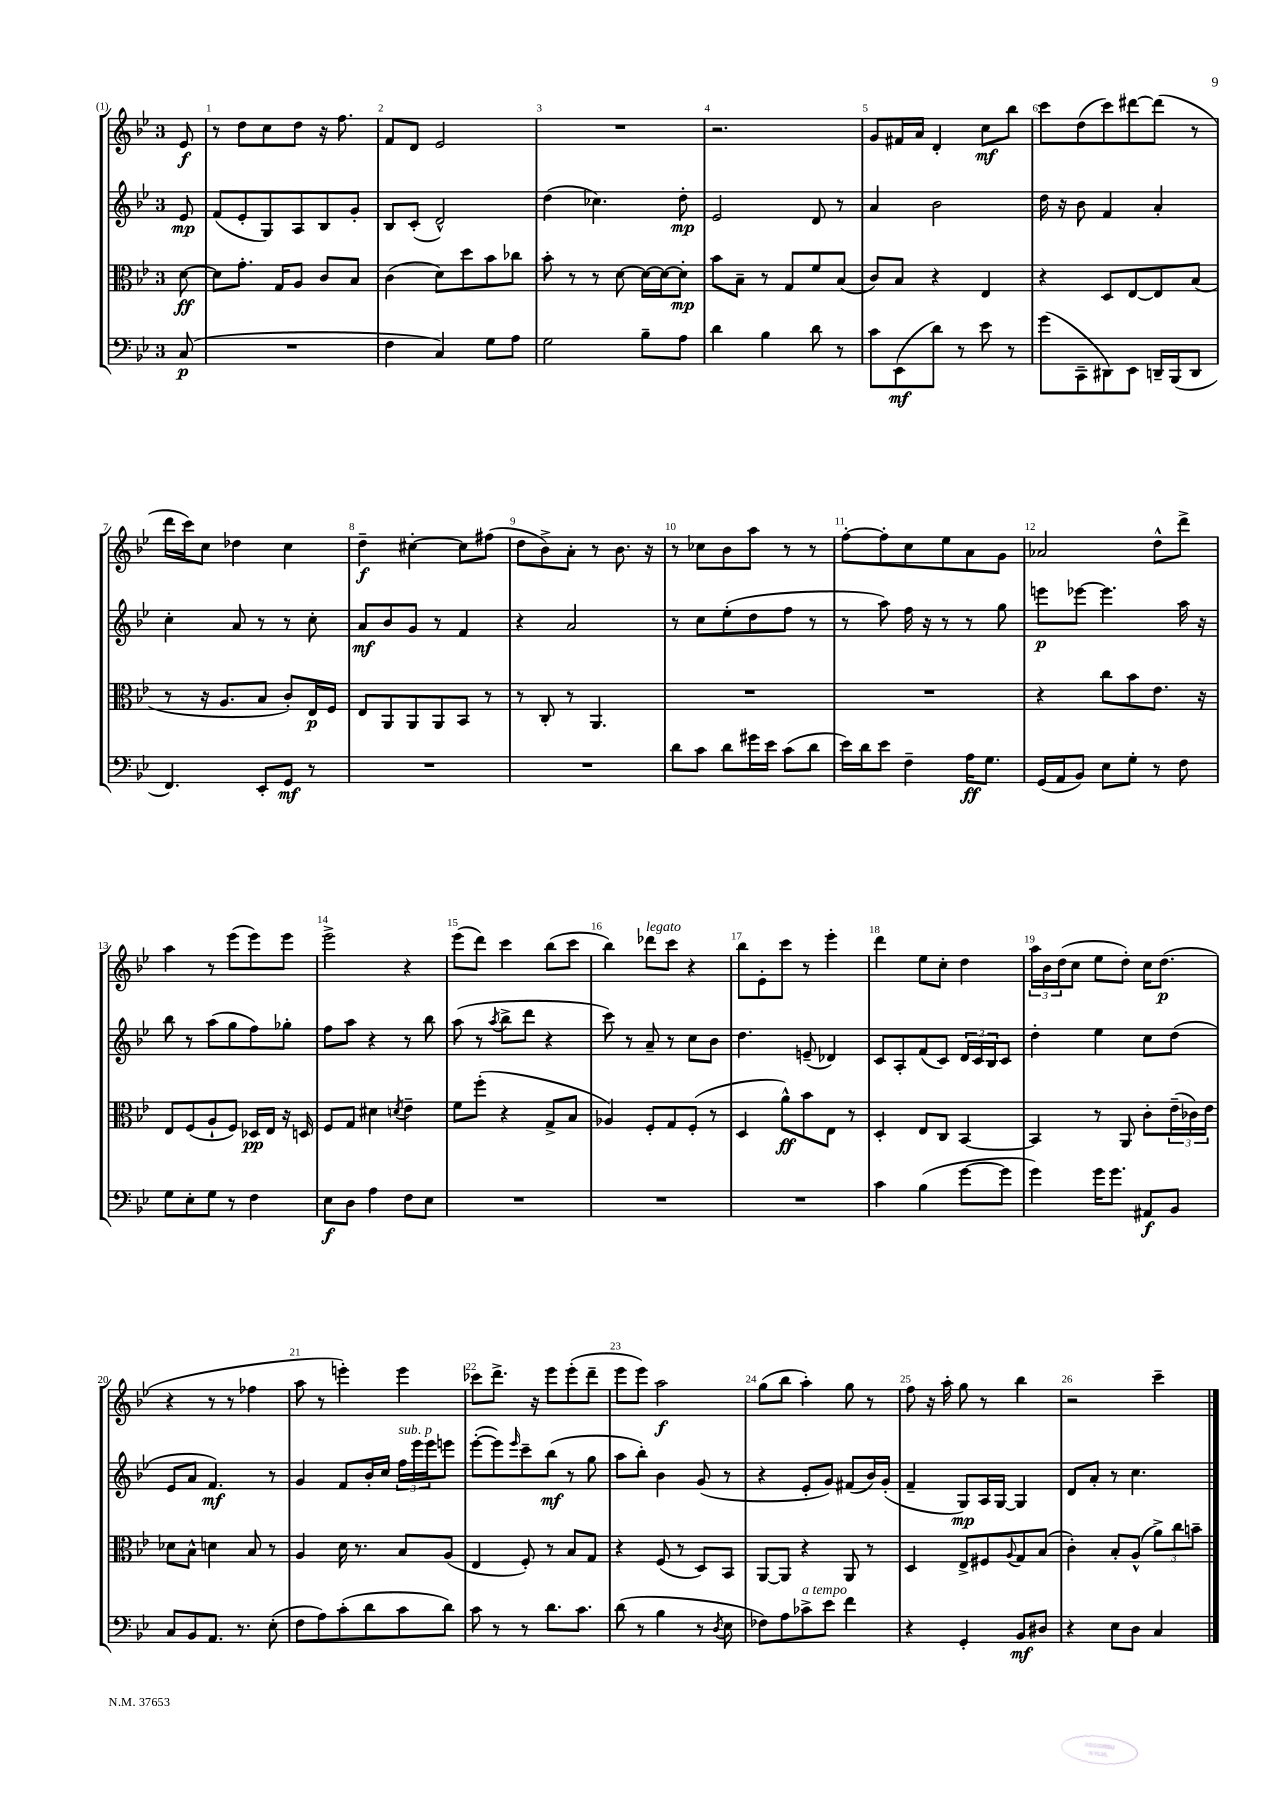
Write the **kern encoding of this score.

**kern	**kern	**kern	**kern
*staff4	*staff3	*staff2	*staff1
*clefF4	*clefC3	*clefG2	*clefG2
*k[b-e-]	*k[b-e-]	*k[b-e-]	*k[b-e-]
*M3/4	*M3/4	*M3/4	*M3/4
(8C	[8d	8e-	8e-
=	=	=	=
2.r	8d]	(8f	8r
.	8.g'	8e-'	8dd
.	.	8G)	8cc
.	16G	.	.
.	8A	8A	8dd
.	8c	8B-	16r
.	.	.	8.ff
.	8B-	8g'	.
=	=	=	=
4F	(4c	8B-	8f
.	.	(8c'	8d
4C)	8d)	2d^^)	2e-
.	8dd	.	.
8G	8b-	.	.
8A	8cc-	.	.
=	=	=	=
2G	8b-'	(4dd	2.r
.	8r	.	.
.	8r	4.cc-)	.
.	[8d	.	.
8B-~	16d_	.	.
.	16d_	.	.
8A	8d']	8dd'	.
=	=	=	=
4d	8b-	2e-	2.r
.	8B-~	.	.
4B-	8r	.	.
.	8G	.	.
8d	8f	8d	.
8r	(8B-	8r	.
=	=	=	=
8c	8c)	4a	8g
(8EE-	8B-	.	16f#
.	.	.	16a
8d)	4r	2b-	4d'
8r	.	.	.
8e-	4E-	.	8cc
8r	.	.	8bb-
=	=	=	=
(8g	4r	16dd	8ccc
.	.	16r	.
8CC~	.	8b-	(8dd
8DD#)	8D	4f	8ccc)
8EE-	[8E-	.	[8ddd#
16DD~	8E-]	4a'	(8ddd#]
(16BBB-	.	.	.
8DD	(8B-	.	8r
=	=	=	=
4.FF)	8r	4cc'	16ddd
.	.	.	16ccc)
.	16r	.	8cc
.	8.A	.	.
.	.	8a	4dd-
8EE-'	8B-	8r	.
8GG	8c')	8r	4cc
8r	16E-	8cc'	.
.	16F	.	.
=	=	=	=
2.r	8E-	8a	4dd~
.	8AA	8b-	.
.	8AA	8g	[4cc#'
.	8AA	8r	.
.	8BB-	4f	8cc#]
.	8r	.	(8ff#
=	=	=	=
2.r	8r	4r	8dd
.	8C'	.	8b-^)
.	8r	2a	8a'
.	4.AA	.	8r
.	.	.	8.b-
.	.	.	16r
=	=	=	=
8d	2.r	8r	8r
8c	.	8cc	8cc-
8d	.	(8ee-'	8b-
16g#	.	8dd	8aa
16e-	.	.	.
(8c	.	8ff	8r
8d	.	8r	8r
=	=	=	=
16e-)	2.r	8r	[8ff'
16d	.	.	.
8e-	.	8aa)	8ff']
4F~	.	16ff	8cc
.	.	16r	.
.	.	8r	8ee-
16A	.	8r	8a
8.G	.	.	.
.	.	8gg	8g
=	=	=	=
(16GG	4r	8eee	2a-
16AA	.	.	.
8BB-)	.	[8eee-	.
8E-	8cc	4.eee-]	.
8G'	8b-	.	.
8r	8.e-	.	8dd^^
8F	.	16aa	8ddd^
.	16r	16r	.
=	=	=	=
8G	8E-	8bb-	4aa
8E-'	(8F	8r	.
8G	8A`	(8aa	8r
8r	8F)	8gg	(8eee-
4F	16D-	8ff)	8eee-)
.	16E-	.	.
.	16r	8gg-'	8eee-
.	16D	.	.
=	=	=	=
8E-	8F	8ff	2eee-^
8D	8G	8aa	.
4A	4d#	4r	.
.	8qd	.	.
8F	4e-~	8r	4r
8E-	.	8bb-	.
=	=	=	=
2.r	8f	(8aa	(8eee-
.	(8ff'	8r	8ddd)
.	.	8qaa	.
.	4r	8bb-^	4ccc
.	.	8ddd	.
.	8G^	4r	(8bb-
.	8B-	.	8ccc
=	=	=	=
2.r	4A-)	8ccc)	4bb-)
.	.	8r	.
.	8F'	8a~	8ddd-
.	8G	8r	8ccc
.	(8F'	8cc	4r
.	8r	8b-	.
=	=	=	=
2.r	4D	4.dd	8bb-
.	.	.	8e-'
.	8a^^)	.	8ccc
.	8b-	(8e~	8r
.	8E-	4d-)	4eee-'
.	8r	.	.
=	=	=	=
4c	4D'	8c	4ddd
.	.	8A'	.
(4B-	8E-	(8f	8ee-
.	8C	8c)	8cc'
[8g	[4BB-	24d	4dd
.	.	24c	.
.	.	24B-	.
8g]	.	8c	.
=	=	=	=
4g)	4BB-]	4dd'	24aa
.	.	.	24b-
.	.	.	(24dd
.	.	.	8cc
16g	8r	4ee-	8ee-
8.g	.	.	.
.	8AA	.	8dd')
8AA#	8c'	8cc	16cc
.	.	.	(8.dd
8BB-	(24e-~	(8dd	.
.	24c-)	.	.
.	24e-	.	.
=	=	=	=
8C	8d-	8e-	4r
8BB-	8B-^^	8a	.
8.AA	4d	4.f)	8r
.	.	.	8r
8.r	.	.	.
.	8B-	.	4ff-
(8E-'	8r	8r	.
=	=	=	=
8F	4A	4g	8aa
8A)	.	.	8r
(8c'	16d	8f	4eee')
.	8.r	.	.
8d	.	16b-'	.
.	.	16cc	.
8c	8B-	24ff	4eee
.	.	24eee-	.
.	.	24eee-	.
8d)	(8A	8eee	.
=	=	=	=
8c	4E-	([8eee-'	8ccc-
8r	.	8eee-])	8.ddd^
.	.	16qqeee-	.
8r	8F')	8ccc~	.
.	.	.	16r
8.d	8r	(8bb-	8eee-
.	8B-	8r	(8eee-'
8.c	.	.	.
.	8G	8gg	8ddd~
=	=	=	=
(8d	4r	8aa	8eee-
8r	.	8bb-')	8eee-)
4B-	(8F	4b-	2aa
.	8r	.	.
8r	8D)	(8g	.
8qD	.	.	.
8E-	8BB-	8r	.
=	=	=	=
8F-)	[8AA	4r	(8gg
8A	8AA]	.	8bb-
8c-^	4r	8e-'	4aa')
8e-	.	8g)	.
4f	8AA	(8f#	8gg
.	8r	16b-)	8r
.	.	(16g'	.
=	=	=	=
4r	4D	4f~	8ff
.	.	.	16r
.	.	.	16aa'
4GG'	8E-^	8G)	8gg
.	8F#	16A	8r
.	.	[16G	.
.	8qqA	.	.
8BB-	8G	4G]	4bb-
8D#	(8B-	.	.
=	=	=	=
4r	4c')	8d	2r
.	.	8a'	.
8E-	8B-'	8r	.
8D	(8A^^	4.cc	.
4C	12a^)	.	4ccc~
.	12cc	.	.
.	12b~	.	.
==	==	==	==
*-	*-	*-	*-
